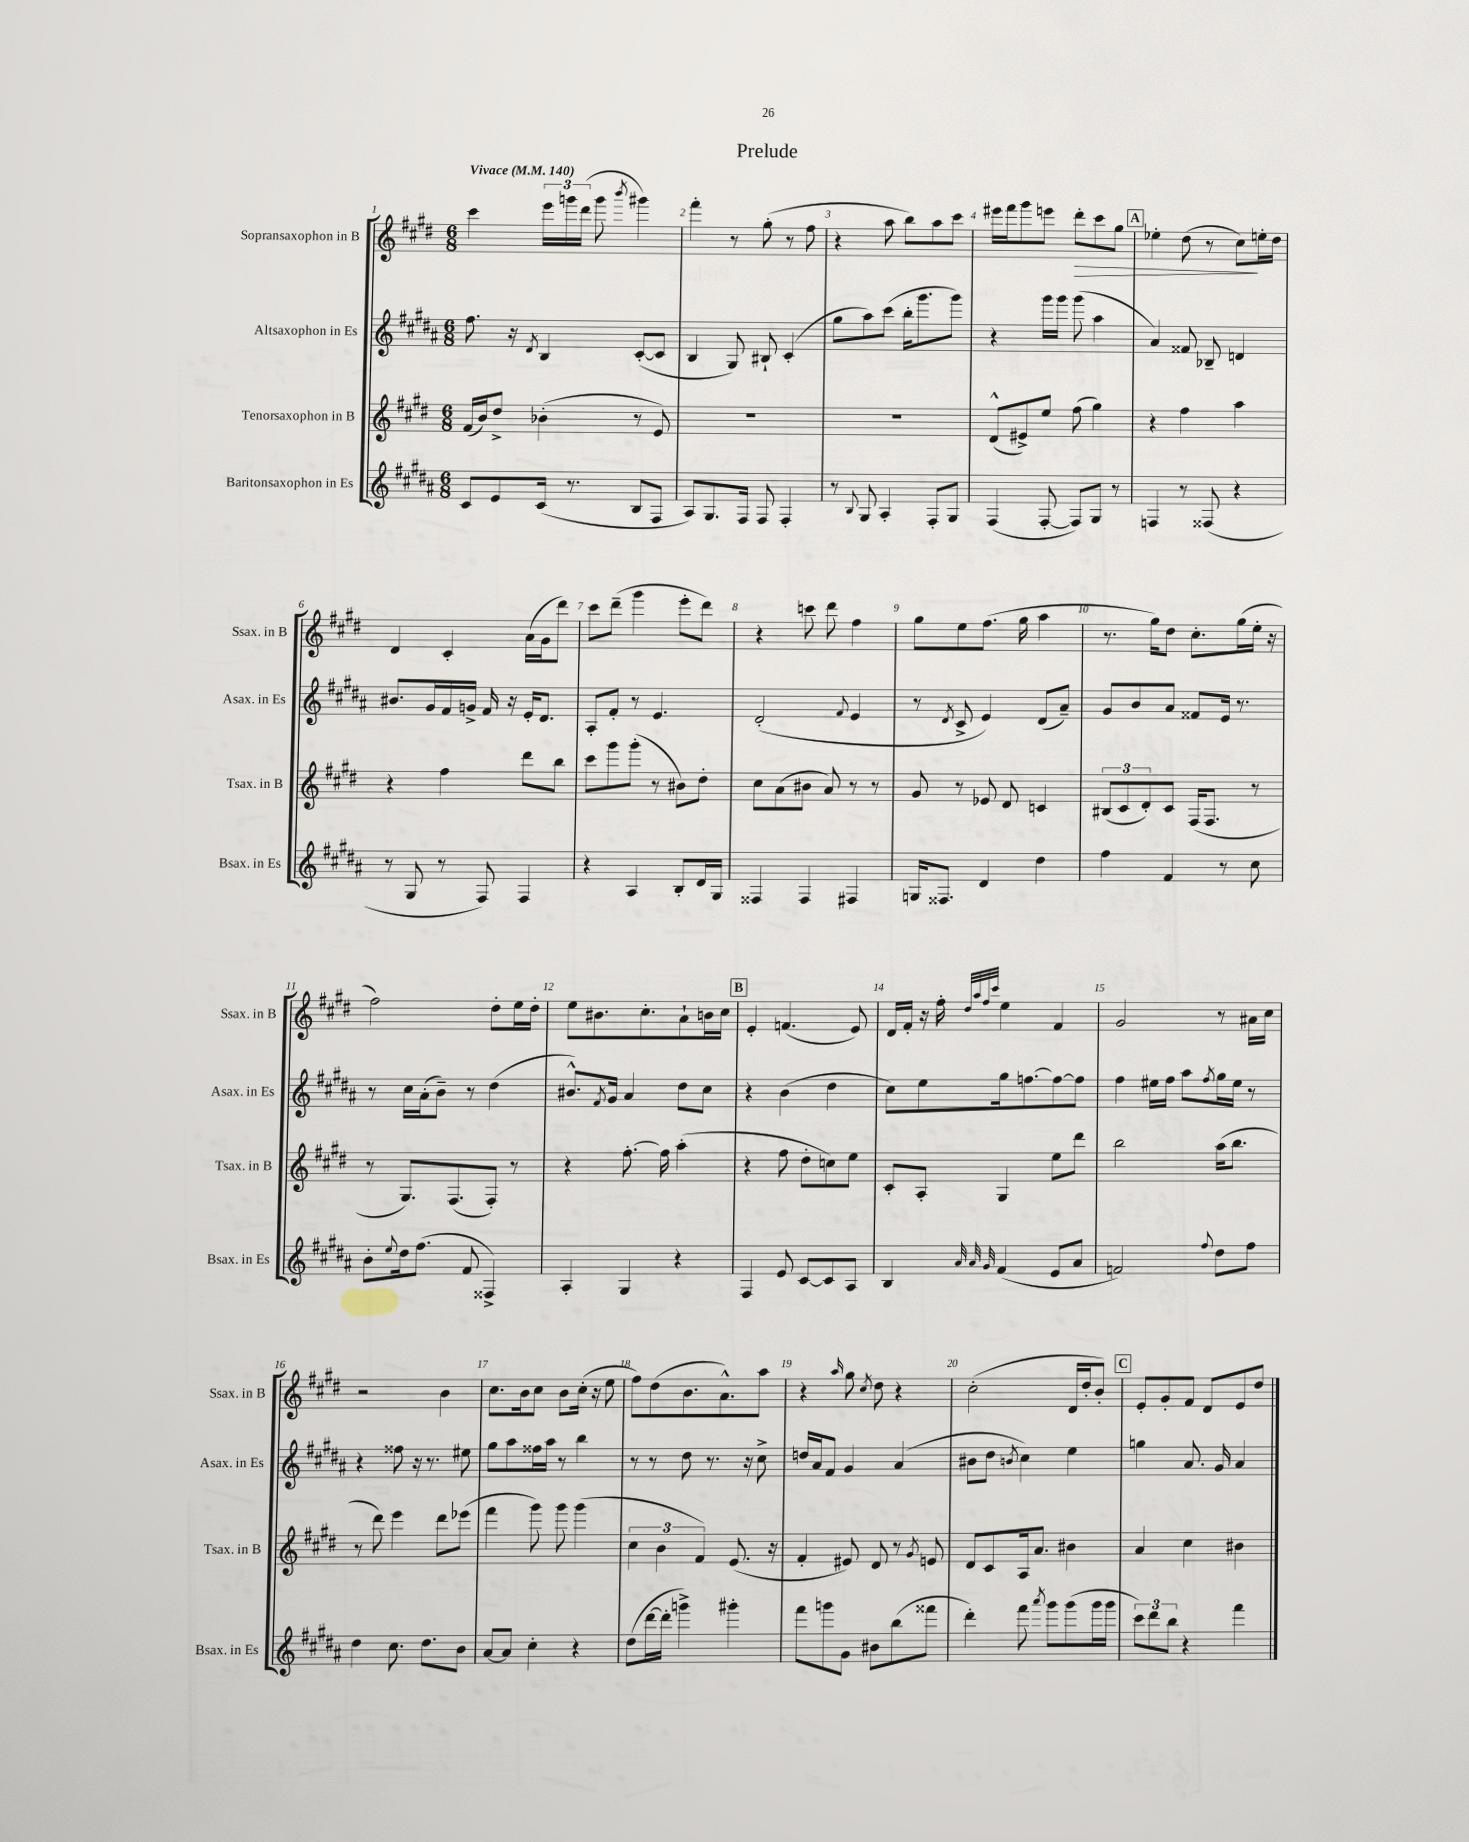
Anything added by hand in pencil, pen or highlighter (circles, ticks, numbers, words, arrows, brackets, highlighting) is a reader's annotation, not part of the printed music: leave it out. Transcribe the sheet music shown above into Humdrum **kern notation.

**kern	**kern	**kern	**kern	**dynam
*part4	*part3	*part2	*part1	*part1
*staff4	*staff3	*staff2	*staff1	*staff1
*I"Baritonsaxophon in Es	*I"Tenorsaxophon in B	*I"Altsaxophon in Es	*I"Sopransaxophon in B	*
*I'Bsax. in Es	*I'Tsax. in B	*I'Asax. in Es	*I'Ssax. in B	*
*clefG2	*clefG2	*clefG2	*clefG2	*
*k[f#c#g#d#a#]	*k[f#c#g#d#]	*k[f#c#g#d#a#]	*k[f#c#g#d#]	*
*M6/8	*M6/8	*M6/8	*M6/8	*
*MM140	*MM140	*MM140	*MM140	*
=1	=1	=1	=1	=1
!	!	!	!LO:TX:a:B:t=Vivace	!
8c#/L	(16f#/LL	8.ff#\	4ccc#\	.
.	16b/J)	.	.	.
8e/	8dd#^/J	.	.	.
.	.	16r	.	.
.	.	8qd#/	.	.
(16c#/Jk	(4b-X'\	4B/	24eee\LL	.
.	.	.	24gggn\	.
8.r	.	.	.	.
.	.	.	(24ddd#\JJ	.
.	.	.	8ggg\	.
.	.	.	8qbbb/	.
8B/L	8r	([8c#'/L	4ggg#X\)	.
8F#/J	8e/)	8c#/J]	.	.
=2	=2	=2	=2	=2
8A#/L)	2.r	4B/	4fff#'\	.
8.G#/	.	.	.	.
.	.	8G#/)	8r	.
16F#/Jk	.	.	.	.
8F#/	.	8B#X`/	(8gg#'\	.
4F#'/	.	(4c#'/	8r	.
.	.	.	8ff#\	.
=3	=3	=3	=3	=3
8r	2.r	8gg#\L	4r	.
8qqB/	.	.	.	.
8G#/	.	8aa#\)	.	.
4A#'/	.	(8ccc#\J	8aa\	.
.	.	16bb'\KL	8bb\L)	.
.	.	8.ggg#\	.	.
8F#'/L	.	.	8aa\	.
8G#/J	.	8ggg#\J)	8ccc#\J	.
=4	=4	=4	=4	=4
(4F#/	(8d#^^/L	4r	16eee#X\LL	.
.	.	.	16fff#\J	.
.	8e#X^/)	.	8ggg#\	.
[8F#'/	8ee/J	16ggg#\LL	8eeen\J	.
.	.	16ggg#\JJ	.	.
!	!	!	!	!LO:HP:b
8F#/L])	(8ff#\	(8ggg#\	8ddd#'\L	>
8G#/J	4gg#\)	4aa#\	8ccc#\	.
8r	.	.	8gg#\J	.
!!LO:REH:place=s1:t=A
=5	=5	=5	=5	=5
4Fn/	4r	4a#/)	4ee-X'\	.
8r	4ff#\	8f##X/	(8dd#\	.
(8F##X/	.	8B-X~/	8r	.
4r	4aa\	4dn/	8cc#\L)	.
.	.	.	16een'\L	]
.	.	.	16dd#\JJ	.
!!LO:LB:g=z
=6	=6	=6	=6	=6
8r	4r	8.b#X/L	4d#/	.
8G#/	.	.	.	.
.	.	16g#/L	.	.
8r	4ff#\	16f#/	4c#'/	.
.	.	16gn^/JJ	.	.
8F#/)	.	16f#/	.	.
.	.	16r	.	.
4F#/	8ddd#\L	16e'/KL	(16a\LL	.
.	.	8.d#/J	16g#\J	.
.	8bb\J	.	8ddd#\J)	.
=7	=7	=7	=7	=7
4r	8ccc#\L	8A#'/L	8ccc#\L	.
.	8ggg#\	8f#'/J	(8ddd#~\J	.
4A#/	(8ggg#'\J	8r	4ggg#\	.
.	8r	4.e/	.	.
8B'/L	8b#X\L)	.	8eee'\L	.
16d#/L	8dd#'\J	.	8ddd#\J)	.
16G#/JJ	.	.	.	.
=8	=8	=8	=8	=8
4F##X/	8cc#\L	(2d#'/	4r	.
.	(8a\	.	.	.
4F##/	8b#X\J	.	8cccn\	.
.	8a/)	.	8ddd#\	.
.	.	8qqf#/	.	.
4F#X/	8r	4e/	4ff#\	.
.	8r	.	.	.
=9	=9	=9	=9	=9
16Gn/KL	8g#/	8r	8gg#\L	.
8.F##X/J	.	.	.	.
.	.	8qd#/	.	.
.	8r	8c#^/	8ee\	.
4d#/	8e-X/	4e/)	(8.ff#\J	.
.	8d#/	.	.	.
.	.	.	16gg#\	.
4dd#\	4cn/	(8d#/L	4aa\	.
.	.	8a#~/J)	.	.
=10	=10	=10	=10	=10
4ff#\	(12B#X/L	8g#/L	8.r	.
.	12c#/	.	.	.
.	.	8b/	.	.
.	12d#'/)	.	.	.
.	.	.	16gg#\KL)	.
4f#/	8c#/J	8a#/J	8dd#\J	.
.	(16F#/KL	8f##X/L	8.cc#'\L	.
.	8.F#/J	.	.	.
8r	.	16e/Jk	.	.
.	.	8.r	(16gg#\L	.
8cc#\	8r	.	16ee'\JJ	.
.	.	.	16r	.
!!LO:LB:g=z
=11	=11	=11	=11	=11
8b'\L	8r	8r	2ff#\)	.
8qqee/	.	.	.	.
16dd#\k	8.G#/L)	16cc#\LL	.	.
(8.ff#\J	.	(16a#'\J	.	.
.	.	8b~\J)	.	.
.	(8.F#/	.	.	.
8f#/	.	8r	.	.
4F##X^/)	8F#'/J)	(4dd#\	8dd#'\L	.
.	8r	.	16ee\L	.
.	.	.	16dd#'\JJ	.
=12	=12	=12	=12	=12
4A#'/	4r	8.b#X^^/L)	8ee\L	.
.	.	.	8.b#X\	.
.	.	8qf#/	.	.
.	.	16g#/Jk	.	.
4G#/	[8.ff#'\	4a#/	.	.
.	.	.	8.cc#'\	.
.	16ff#\]	.	.	.
4r	(4aa'\	8dd#\L	8a`\	.
.	.	8cc#\J	16bn\L	.
.	.	.	16cc#\JJ	.
!!LO:REH:place=s1:t=B
=13	=13	=13	=13	=13
4F#/	4r	4r	4e'/	.
8e/	8ff#\	(4b\	(4.fn/	.
[8c#/L	8dd#'\L	.	.	.
8c#/]	8ccn\)	4dd#\	.	.
8A#/J	8ee\J	.	8e/)	.
=14	=14	=14	=14	=14
4B/	8c#'/L	8cc#\L)	16d#/LL	.
.	.	.	16f#'/JJ	.
.	8A'/J	8ee\	16r	.
.	.	.	16ff#'\	.
.	.	.	32qqdd#/LLL	.
32qqa#/	.	.	32qqaa/	.
32qqa#/	.	.	32qqff#/	.
32qqg#/	.	.	32qqccc#/JJJ	.
(4f#/	4G#/	16gg#\k	4ee\	.
.	.	[8.ffn\	.	.
8e/L	8ee\L	8ff\_	4f#/	.
8a#/J	8ddd#\J	8ff\J]	.	.
=15	=15	=15	=15	=15
2fn/)	2bb\	4ff#\	2g#/	.
.	.	16ee#X\LL	.	.
.	.	16ff#\JJ	.	.
.	.	8aa#\L	.	.
8qqff#/	.	8qff#/	.	.
8dd#\L	(16aa\KL	16gg#\L	8r	.
.	8.bb\J	16ee#\JJ	.	.
8ff#\J	.	8r	16a#X\LL	.
.	.	.	16cc#\JJ	.
!!LO:LB:g=z
=16	=16	=16	=16	=16
4dd#\	8r	4r	2r	.
.	8ddd#\)	.	.	.
8.cc#\	4eee\	8ff##X\	.	.
.	.	16r	.	.
8.dd#\L	.	8.r	.	.
.	8ddd#\L	.	4b\	.
8b\J	(8eee-X\J	8ee#X\	.	.
=17	=17	=17	=17	=17
[8a#/L	4fff#\	8gg#\L	8.cc#\L	.
8a#/J]	.	8aa#\	.	.
.	.	.	16b\k	.
4cc#'\	8ggg#\)	16ff##X\L	8cc#\J	.
.	.	16aa#\JJ	.	.
.	8ggg#\	8r	8b\L	.
4r	(4ggg#\	4bb\	(16cc#'\Jk	.
.	.	.	16r	.
.	.	.	8ee\	.
=18	=18	=18	=18	=18
(8dd#\L	6cc#\	8r	8ff#\L)	.
[16ddd#\L	.	8r	(8dd#\	.
.	6b\	.	.	.
16ddd#'\JJ]	.	.	.	.
4gggn^\)	.	8dd#\	8.b\	.
.	6f#/)	.	.	.
.	.	8.r	.	.
.	.	.	8.a^^\)	.
4ggg#X'\	(8.e/	.	.	.
.	.	16r	.	.
.	.	8cc#^\	8aa\J	.
.	16r	.	.	.
=19	=19	=19	=19	=19
8fff#\L	4f#'/	16ddn/LL	4r	.
.	.	16a#/J	.	.
8gggn\	.	8f#/J	.	.
.	.	.	16qqaa/	.
8g#\J	8e#X/)	4g#/	8gg#\	.
.	.	.	8qcc#/	.
8b#X\L	8d#/	.	8dd#\	.
(8bb\	8r	(4a#/	4r	.
.	8qg#/	.	.	.
8fff##X\J	8en/	.	.	.
=20	=20	=20	=20	=20
4ddd#'\)	8d#/L	8b#X\L	(2cc#'\	.
.	8c#/	8dd#\J	.	.
.	.	8qbn/	.	.
8fff#\	16A/k	4cc#\)	.	.
.	8.a/J	.	.	.
8qaaa#/	.	.	.	.
8ggg#\L	.	.	.	.
(8ggg#\	4b#X\	4ee\	16d#/LL	.
.	.	.	16dd#'/J	.
16ggg#\L	.	.	8b'/J)	.
16ggg#\JJ	.	.	.	.
!!LO:REH:place=s1:t=C
=21	=21	=21	=21	=21
12ccc#\L)	4a/	4ggn\	8e'/L	.
12ddd#\	.	.	.	.
.	.	.	8g#'/	.
12bb\J	.	.	.	.
4r	4cc#\	8.a#/	8f#/J	.
.	.	.	8d#/L	.
.	.	16g#/	.	.
4fff#\	4b#X\	4a#/	8e/	.
.	.	.	8dd#/J	.
==	==	==	==	==
*-	*-	*-	*-	*-
